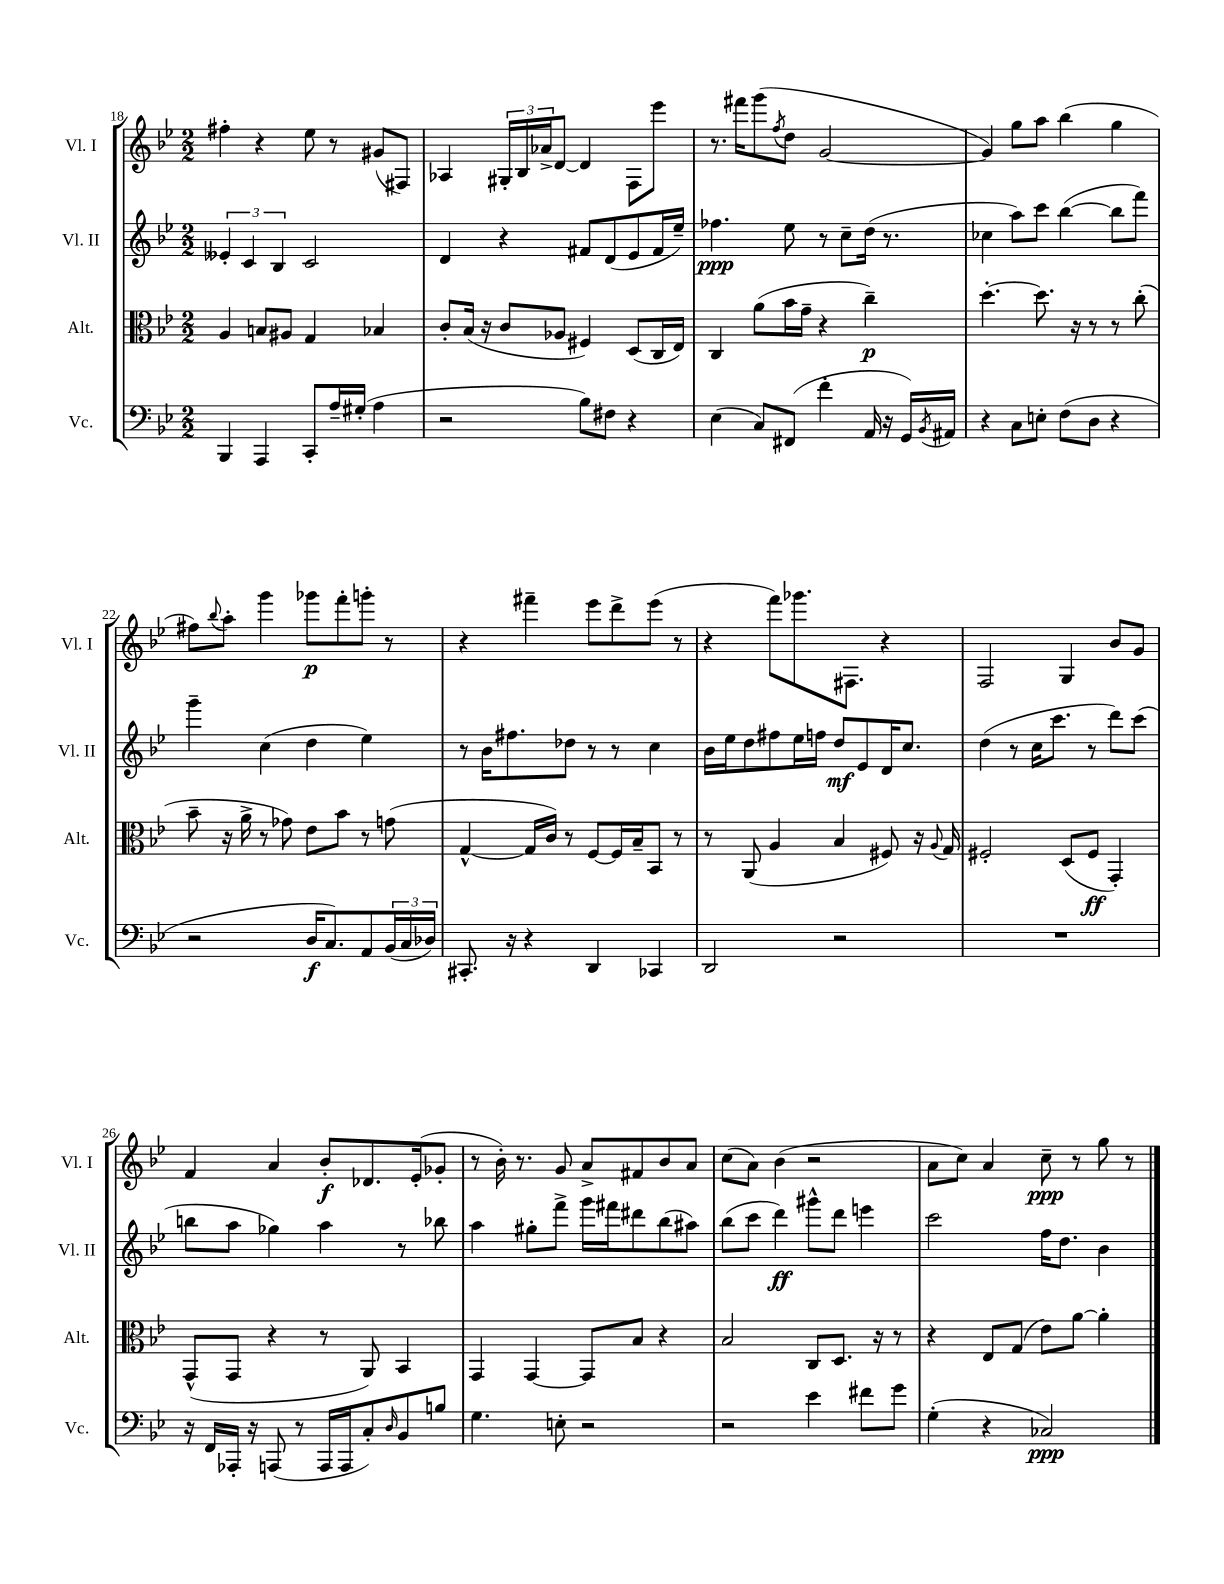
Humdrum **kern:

**kern	**kern	**kern	**kern
*staff4	*staff3	*staff2	*staff1
*clefF4	*clefC3	*clefG2	*clefG2
*k[b-e-]	*k[b-e-]	*k[b-e-]	*k[b-e-]
*M2/2	*M2/2	*M2/2	*M2/2
4BBB-	4A	6e--'	4ff#'
.	.	6c	.
4AAA	8B	.	4r
.	.	6B-	.
.	8A#	.	.
8CC'	4G	2c	8ee-
16A~	.	.	8r
(16G#'	.	.	.
4A	4B-	.	(8g#
.	.	.	8F#)
=	=	=	=
2r	8c'	4d	4A-
.	(16B-	.	.
.	16r	.	.
.	8c	4r	24G#'
.	.	.	24B-
.	.	.	24a-^
.	8A-	.	[8d
8B-)	4F#)	8f#	4d]
8F#	.	(8d	.
4r	(8D	8e-	8F
.	16C	16f#	8eee-
.	16E-)	16ee-~)	.
=	=	=	=
(4E-	4C	4.ff-	8.r
.	.	.	16fff#
8C)	(8a	.	(8ggg
.	.	.	8qff
(8FF#	16b-	8ee-	8dd
.	16g~	.	.
4f'	4r	8r	[2g
.	.	8cc~	.
16AA	4cc~)	(16dd	.
16r	.	8.r	.
16GG)	.	.	.
8qBB-	.	.	.
16AA#	.	.	.
=	=	=	=
4r	[4.dd'	4cc-	4g])
8C	.	8aa)	8gg
8E'	8.dd]	8ccc	8aa
(8F	.	([4bb-	(4bb-
.	16r	.	.
8D	8r	.	.
4r	8r	8bb-]	4gg
.	(8cc'	8fff)	.
=	=	=	=
2r	8b-~	4ggg~	8ff#)
.	.	.	8qqbb-
.	16r	.	8aa'
.	16a^	.	.
.	8r	(4cc	4ggg
.	8g-)	.	.
16D	8e-	4dd	8ggg-
8.C)	.	.	.
.	8b-	.	8fff'
8AA	8r	4ee-)	8ggg'
(24BB-	(8g	.	8r
24C	.	.	.
24D-)	.	.	.
=	=	=	=
8.CC#'	[4G^^	8r	4r
.	.	16b-	.
16r	.	8.ff#	.
4r	16G]	.	4fff#~
.	16c)	.	.
.	8r	8dd-	.
4DD	[8F	8r	8eee-
.	16F]	8r	8ddd^
.	16B-~	.	.
4CC-	8BB-	4cc	(8eee-
.	8r	.	8r
=	=	=	=
2DD	8r	16b-	4r
.	.	16ee-	.
.	(8AA	8dd	.
.	4A	8ff#	8fff)
.	.	16ee-	8.ggg-
.	.	16ff	.
2r	4B-	8dd	.
.	.	.	8.F#
.	.	8e-	.
.	8F#)	16d	4r
.	.	8.cc	.
.	16r	.	.
.	8qqA	.	.
.	16G	.	.
=	=	=	=
1r	2F#'	(4dd	2F
.	.	8r	.
.	.	16cc	.
.	.	8.ccc	.
.	(8D	.	4G
.	8F#	8r	.
.	4GG')	8ddd)	8b-
.	.	(8ccc	8g
=	=	=	=
16r	(8GG^^	8bb	4f
16FF	.	.	.
16AAA-'	8GG	8aa	.
16r	.	.	.
(8AAA	4r	4gg-)	4a
8r	.	.	.
16AAA	8r	4aa	8b-'
16AAA	.	.	.
8C')	8AA)	.	8.d-
16qqD	.	.	.
8BB-	4BB-	8r	.
.	.	.	(16e-'
8B	.	8bb-	8g-'
=	=	=	=
4.G	4GG	4aa	8r
.	.	.	16b-')
.	.	.	8.r
.	[4GG	8gg#'	.
8E'	.	8fff^	8g
2r	8GG]	16ggg	8a^
.	.	16fff#	.
.	8B-	8ddd#	8f#
.	4r	(8bb-	8b-
.	.	8aa#)	8a
=	=	=	=
2r	2B-	(8bb-	(8cc
.	.	8ccc	8a)
.	.	4ddd)	(4b-
4e-	8C	8ggg#^^	2r
.	8.D	8ddd	.
8f#	.	4eee	.
.	16r	.	.
8g	8r	.	.
=	=	=	=
(4G'	4r	2ccc	8a
.	.	.	8cc)
4r	8E-	.	4a
.	(8G	.	.
2C-)	8e-)	16ff	8cc~
.	.	8.dd	.
.	[8a	.	8r
.	4a']	4b-	8gg
.	.	.	8r
==	==	==	==
*-	*-	*-	*-
